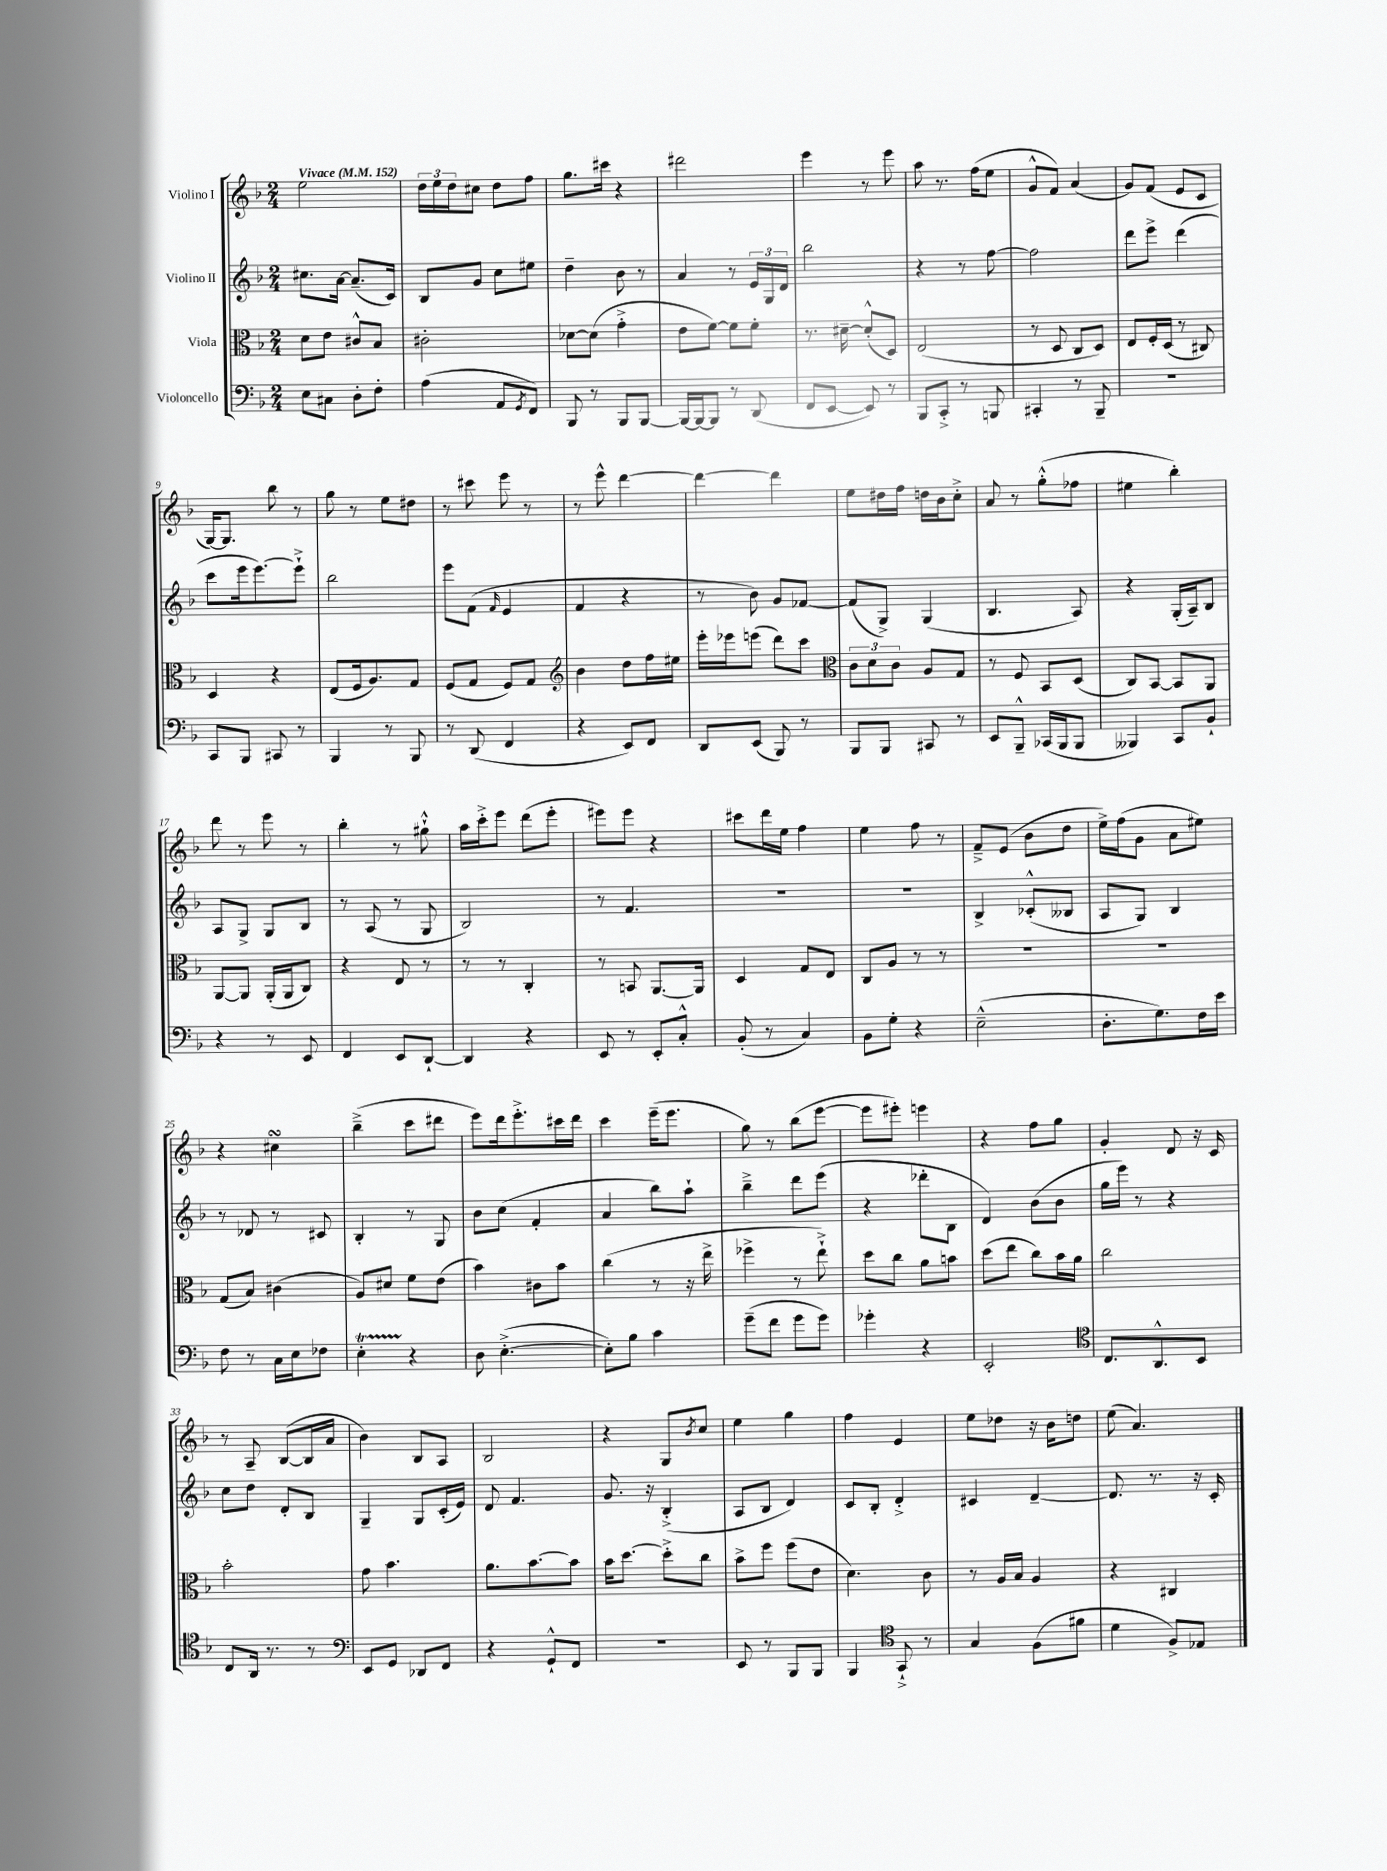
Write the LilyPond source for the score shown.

<<
\new StaffGroup <<
\new Staff = "s0" \with { instrumentName = "Violino I" } {
    \clef treble \key f \major \numericTimeSignature \time 2/4 \tempo "Vivace" 4 = 152
    e''2 |
    \tuplet 3/2 { d''16 e''16 d''16 } cis''8 d''8 f''8 |
    g''8. cis'''16 r4 |
    dis'''2 |
    e'''4 r8 e'''8 |
    a''8 r8. f''16( e''8 |
    g'8-^ f'8) a'4( |
    g'8) f'8( e'8 c'8 |
    g16~) g8. bes''8 r8 |
    g''8 r8 e''8 dis''8 |
    r8 cis'''8 e'''8 r8 |
    r8 e'''8-^ d'''4~ |
    d'''4~ d'''4 |
    e''8 dis''16 f''16 d''16 bes'16 c''8-.-> |
    a'8 r8 g''8-.-^( fes''8 |
    eis''4 bes''4-.) |
    d'''8 r8 e'''8 r8 |
    bes''4-. r8 gis''8-!-^ |
    a''16 c'''16-.-> e'''8 d'''8( e'''8-. |
    eis'''8) eis'''8 r4 |
    cis'''8 d'''16 e''16 f''4 |
    e''4 f''8 r8 |
    f'8---> e'8( bes'8 d''8 |
    e''16->) f''16( g'8 a'8 eis''8) |
    r4 cis''4\turn |
    bes''4--->( c'''8 dis'''8 |
    e'''8) d'''16 e'''8.-.-> cis'''16 d'''16 |
    c'''4 e'''16--( e'''8. |
    g''8) r8 bes''8( e'''8~ |
    e'''8 eis'''8-.) e'''4 |
    r4 f''8 g''8 |
    g'4-. d'8 r16 c'16 |
    r8 a8-- bes8~( bes16 a'16 |
    bes'4) bes8 a8 |
    bes2 |
    r4 g8 \acciaccatura { bes'8 } c''8 |
    e''4 g''4 |
    f''4 e'4 |
    e''8 des''8 r16 bes'16 d''8 |
    e''8( a'4.) \bar "|." |
}
\new Staff = "s1" \with { instrumentName = "Violino II" } {
    \clef treble \key f \major \numericTimeSignature \time 2/4
    cis''8. a'16~ a'8.--( c'16) |
    bes8 g'8 c''8 eis''8 |
    d''4-- bes'8 r8 |
    a'4 r8 \tuplet 3/2 { e'16 g16 d'16 } |
    bes''2 |
    r4 r8 f''8~ |
    f''2 |
    d'''8 e'''8-> d'''4( |
    c'''8 e'''16 e'''8.~) e'''8-!-> |
    bes''2 |
    e'''8 f'8( \grace { f'16 } e'4 |
    f'4 r4 |
    r8 bes'8) g'8 fes'8~ |
    fes'8( g8->) g4( |
    bes4. a8) |
    r4 g16-.( a16--) bes8 |
    a8 g8-> g8 bes8 |
    r8 a8( r8 g8 |
    bes2) |
    r8 f'4. |
    R2 |
    R2 |
    bes4-> ces'8-.-^( beses8 |
    a8 g8) bes4 |
    r8 des'8 r8 cis'8 |
    bes4-. r8 g8 |
    bes'8 c''8( f'4-. |
    a'4 bes''8) a''8-! |
    bes''4---> d'''8 e'''8( |
    r4 des'''8-. bes8 |
    d'4) bes'8( bes'8 |
    g''16 e'''16) r8 r4 |
    c''8 d''8 d'8-. bes8 |
    g4-- g8 c'16-.( e'16) |
    d'8 f'4. |
    g'8. r16 bes4-.->( |
    a8 bes8 d'4) |
    c'8 bes8-. d'4-.-> |
    cis'4 d'4~-- |
    d'8. r8. r16 c'16-. \bar "|." |
}
\new Staff = "s2" \with { instrumentName = "Viola" } {
    \clef alto \key f \major \numericTimeSignature \time 2/4
    d'8 e'8 cis'8-^ bes8 |
    cis'2-. |
    des'8~ des'8( g'4-.-> |
    e'8 f'8~) f'8 f'8-. |
    r8. dis'16~-- dis'8-.-^( d8) |
    e2( |
    r8 d8 c8 d8) |
    e8 f16-. d16( r8 cis8) |
    d4 r4 |
    e8( f16 a8.) g8 |
    f8( g8 f8) g8 |
    \clef treble bes'4 d''8 f''16 eis''16 |
    e'''16-. ees'''16 e'''8( d'''8) c'''8 |
    \clef alto \tuplet 3/2 { c'8 d'8 c'8 } a8 g8 |
    r8 f8 bes,8 d8( |
    c8) bes,8~ bes,8 a,8 |
    a,8~ a,8 a,16-.( a,16 c8) |
    r4 e8 r8 |
    r8 r8 c4-. |
    r8 b,8 a,8.~ a,16 |
    d4 g8 e8 |
    c8 a8 r8 r8 |
    R2 |
    R2 |
    g8( bes8) cis'4( |
    a8) dis'8 f'8 e'8( |
    bes'4) cis'8 bes'8 |
    c''4( r8 r16 e''16-> |
    fes''4-> r8 e''8-!->) |
    d''8 c''8 a'8 b'8 |
    d''8( e''8 c''8) bes'16 a'16 |
    c''2 |
    bes'2-. |
    g'8 bes'4. |
    a'8. bes'8.~ bes'8 |
    bes'16 d''8.~ d''8-.-> c''8 |
    bes'8-> f''8 f''8( e'8 |
    d'4.) c'8 |
    r8 a16 bes16 a4 |
    r4 cis4 \bar "|." |
}
\new Staff = "s3" \with { instrumentName = "Violoncello" } {
    \clef bass \key f \major \numericTimeSignature \time 2/4
    e8 cis8 d8-. f8-. |
    a4( a,8 \acciaccatura { g,8 } f,8) |
    bes,,8 r8 bes,,8 bes,,8~ |
    bes,,16~ bes,,16~ bes,,8 r8 d,8( |
    f,8 e,8~ e,8) r8 |
    bes,,8 c,8-.-> r8 b,,8 |
    cis,4-. r8 bes,,8-- |
    R2 |
    c,8 bes,,8 cis,8 r8 |
    bes,,4 r8 bes,,8 |
    r8 d,8( f,4 |
    r4 e,8) f,8 |
    d,8 e,8( bes,,8) r8 |
    bes,,8 bes,,8 cis,8 r8 |
    e,8 bes,,8---^ ces,16( bes,,16 bes,,8 |
    beses,,4) c,8 bes,8-! |
    r4 r8 e,8 |
    f,4 e,8 d,8~-! |
    d,4 r4 |
    e,8 r8 e,8-. c8-.-^ |
    bes,8-.( r8 c4) |
    bes,8 g8-. r4 |
    e2---^( |
    d8.-. g8.) f16 e'16 |
    f8 r8 c16 e16 fes8 |
    e4-.\startTrillSpan r4\stopTrillSpan |
    d8 e4.~-.->( |
    e8-.) bes8 c'4 |
    g'8--( f'8 g'8 g'8) |
    ges'4-. r4 |
    e,2-. |
    \clef tenor c8. a,8.-^ bes,8 |
    c8 a,16 r8. r8 |
    \clef bass e,8 g,8 des,8 f,8 |
    r4 g,8-!-^ f,8 |
    R2 |
    e,8 r8 bes,,8 bes,,8 |
    bes,,4 \clef tenor g,8-!-> r8 |
    g4 f8( fis'8 |
    d'4 f8->) ees8 \bar "|." |
}
>>
>>
